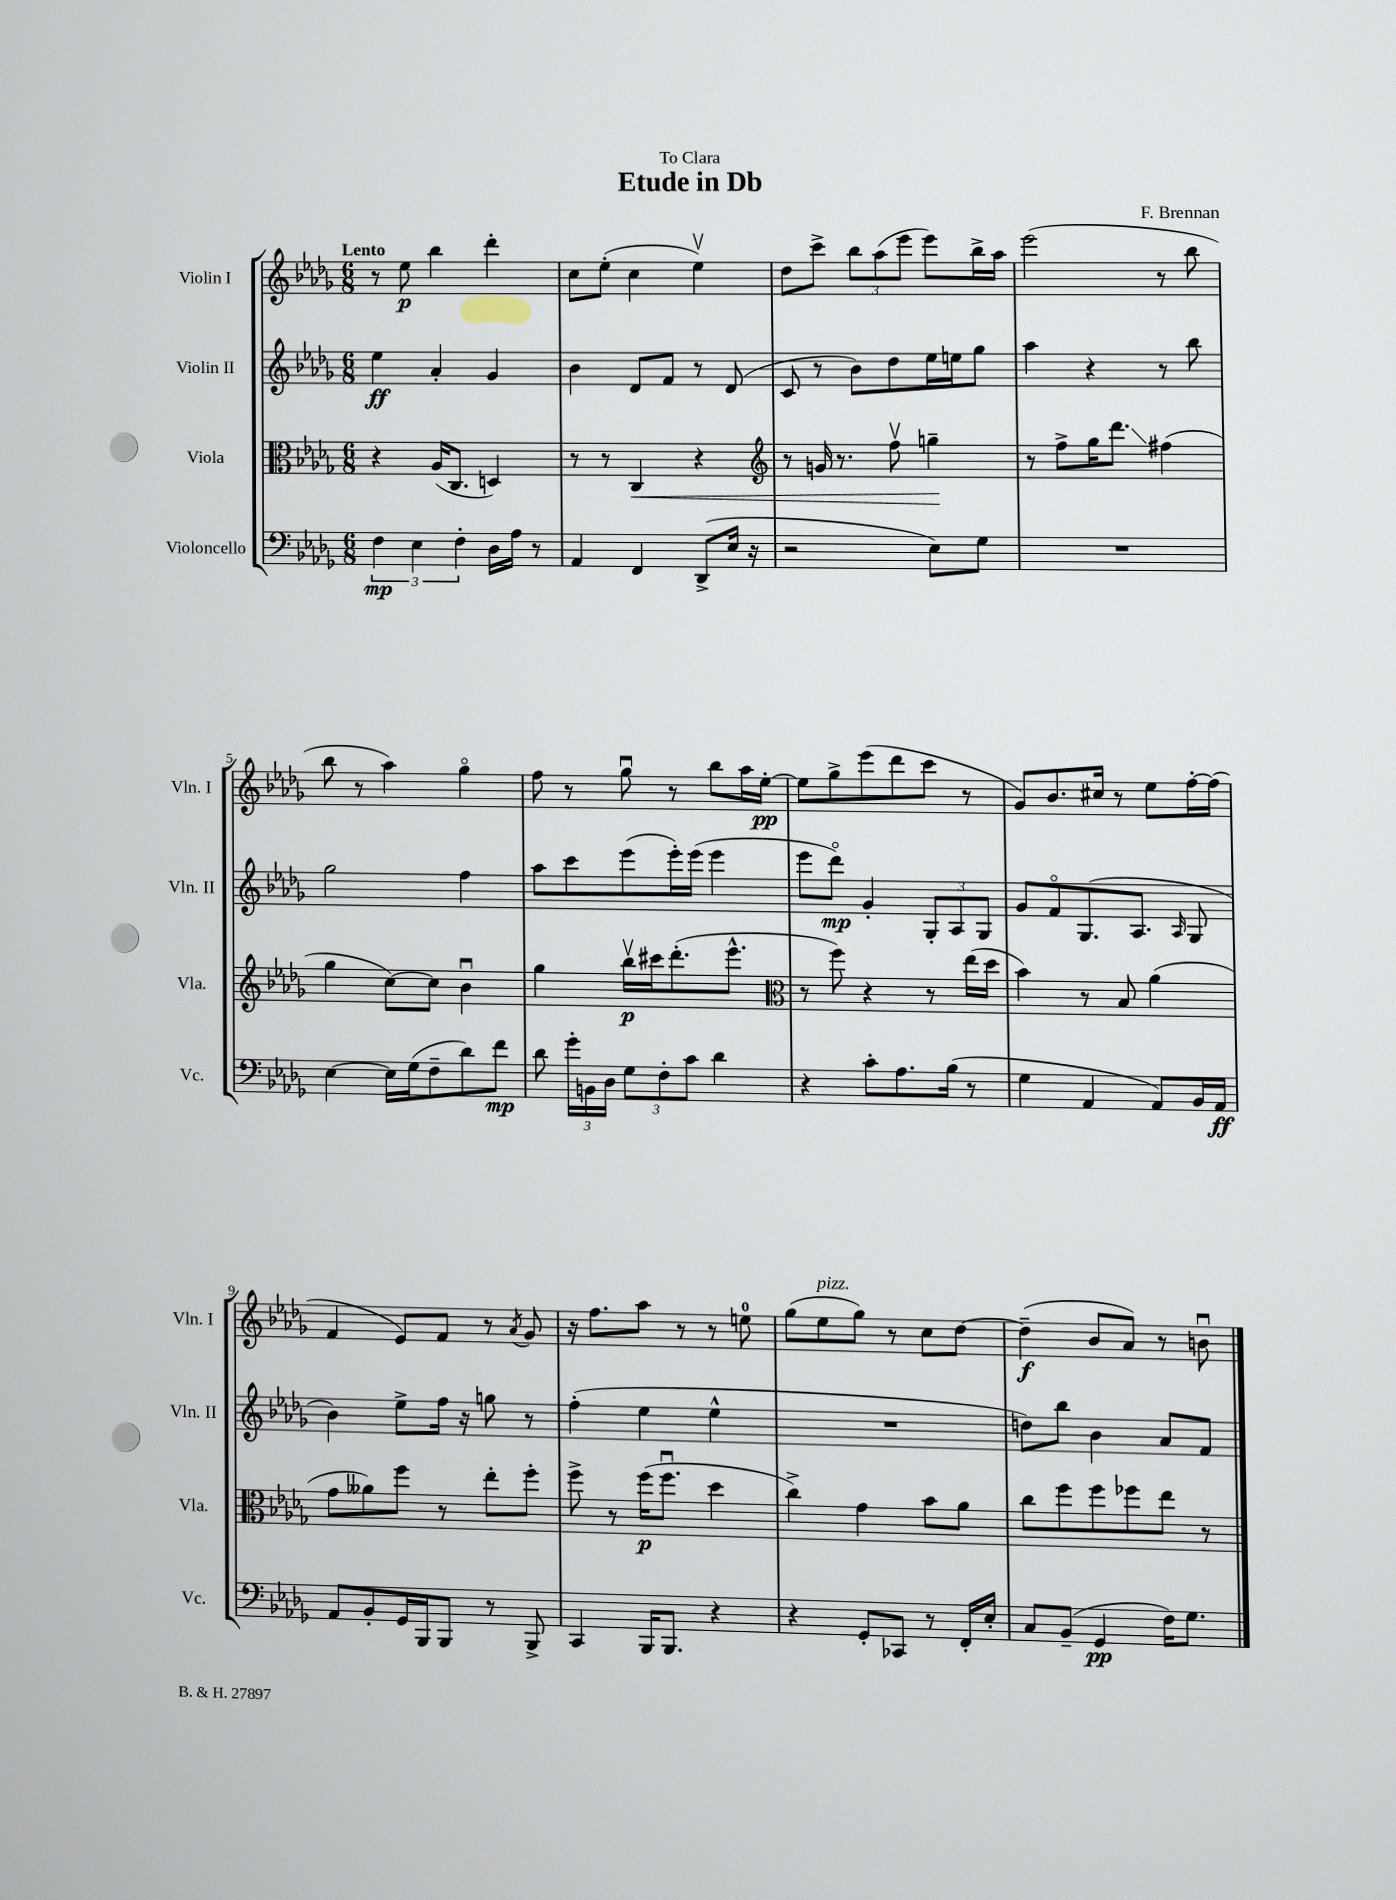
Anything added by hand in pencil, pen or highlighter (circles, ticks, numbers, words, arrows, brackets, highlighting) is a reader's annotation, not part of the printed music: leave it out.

**kern	**kern	**kern	**kern
*staff4	*staff3	*staff2	*staff1
*clefF4	*clefC3	*clefG2	*clefG2
*k[b-e-a-d-g-]	*k[b-e-a-d-g-]	*k[b-e-a-d-g-]	*k[b-e-a-d-g-]
*M6/8	*M6/8	*M6/8	*M6/8
6F	4r	4ee-	8r
.	.	.	8ee-
6E-	.	.	.
.	(16A-	4a-'	4bb-
.	8.C	.	.
6F'	.	.	.
16D-	4D)	4g-	4ddd-'
16A-	.	.	.
8r	.	.	.
=	=	=	=
4AA-	8r	4b-	8cc
.	8r	.	(8ee-'
4FF	4C	8d-	4cc
.	.	8f	.
(8DD-^	4r	8r	4ee-v)
16E-	.	(8d-	.
16r	.	.	.
=	=	=	=
*	*clefG2	*	*
2r	8r	8c	8dd-
.	16g	8r	8ccc^
.	8.r	.	.
.	.	8b-)	12bb-
.	.	.	(12aa-
.	8ffv	8dd-	.
.	.	.	12eee-
8E-)	4gg~	16ee-	8eee-)
.	.	16ee	.
8G-	.	8gg-	16bb-^
.	.	.	16aa-
=	=	=	=
2.r	8r	4aa-	(2eee-
.	8ff^	.	.
.	16gg-	4r	.
.	8.ddd-	.	.
.	(4ff#	8r	8r
.	.	8bb-	8bb-
=	=	=	=
[4E-	4gg-	2gg-	8bb-
.	.	.	8r
16E-]	[8cc)	.	4aa-)
(16G-	.	.	.
8F~	8cc]	.	.
8d-)	4b-u	4ff	4gg-o
8f	.	.	.
=	=	=	=
8d-	4gg-	8aa-	8ff
24g-'	.	8ccc	8r
24BB	.	.	.
24D-	.	.	.
12G-	16bb-v	(8eee-	8gg-u
.	16ccc#	.	.
12F'	.	.	.
.	(8.ddd-'	16eee-')	8r
12c	.	.	.
.	.	(16eee-	.
4d-	.	4eee-	8bb-
.	8.eee-^^	.	.
.	.	.	16aa-
.	.	.	[16ee-'
=	=	=	=
*	*clefC3	*	*
4r	8r	8eee-	8ee-]
.	8ff)	8ddd-o)	8gg-^
8c'	4r	4g-'	(8eee-
8.A-	.	.	8ddd-
.	8r	12G-'	8ccc
(16B-	.	.	.
.	.	12A-	.
8r	(16ee-	.	8r
.	.	12G-	.
.	16dd-	.	.
=	=	=	=
4G-	4b-)	8g-	8g-)
.	.	8fo	8.b-
4AA-	8r	(8.G-	.
.	.	.	16cc#
.	8B-	.	8r
.	.	8.A-	.
8AA-)	(4a-	.	8ee-
.	.	16qqA-	.
16BB-	.	8G-	[16ff'
16AA-	.	.	(16ff]
=	=	=	=
8AA-	8g-	4b-)	4f
8BB-'	8a--)	.	.
16GG-	8ff	8ee-^	8e-)
16BBB-	.	.	.
8BBB-	8r	16ff	8f
.	.	16r	.
8r	8ee-'	8gg	8r
.	.	.	8qa-
8BBB-^	8ff'	8r	8g-
=	=	=	=
4CC	8ff^	(4ff'	16r
.	.	.	8.ff
.	8r	.	.
16BBB-	(16ff	4ee-	8aa-
8.BBB-	8.ffu	.	.
.	.	.	8r
4r	4dd-	4ee-^^	8r
.	.	.	8ee
=	=	=	=
4r	4cc^)	2.r	(8gg-
.	.	.	8ee-
8GG-'	4g-	.	8gg-)
8CC-	.	.	8r
8r	8b-	.	8cc
16FF'	8a-	.	[8dd-
16E-'	.	.	.
=	=	=	=
8C	8cc	8dd)	(4dd-~]
(8BB-~	8ff	8bb-	.
4GG-	8ff	4b-	8b-
.	8ff-	.	8a-)
16F)	8ee-	8a-	8r
8.G-	.	.	.
.	8r	8f	8bu
==	==	==	==
*-	*-	*-	*-
